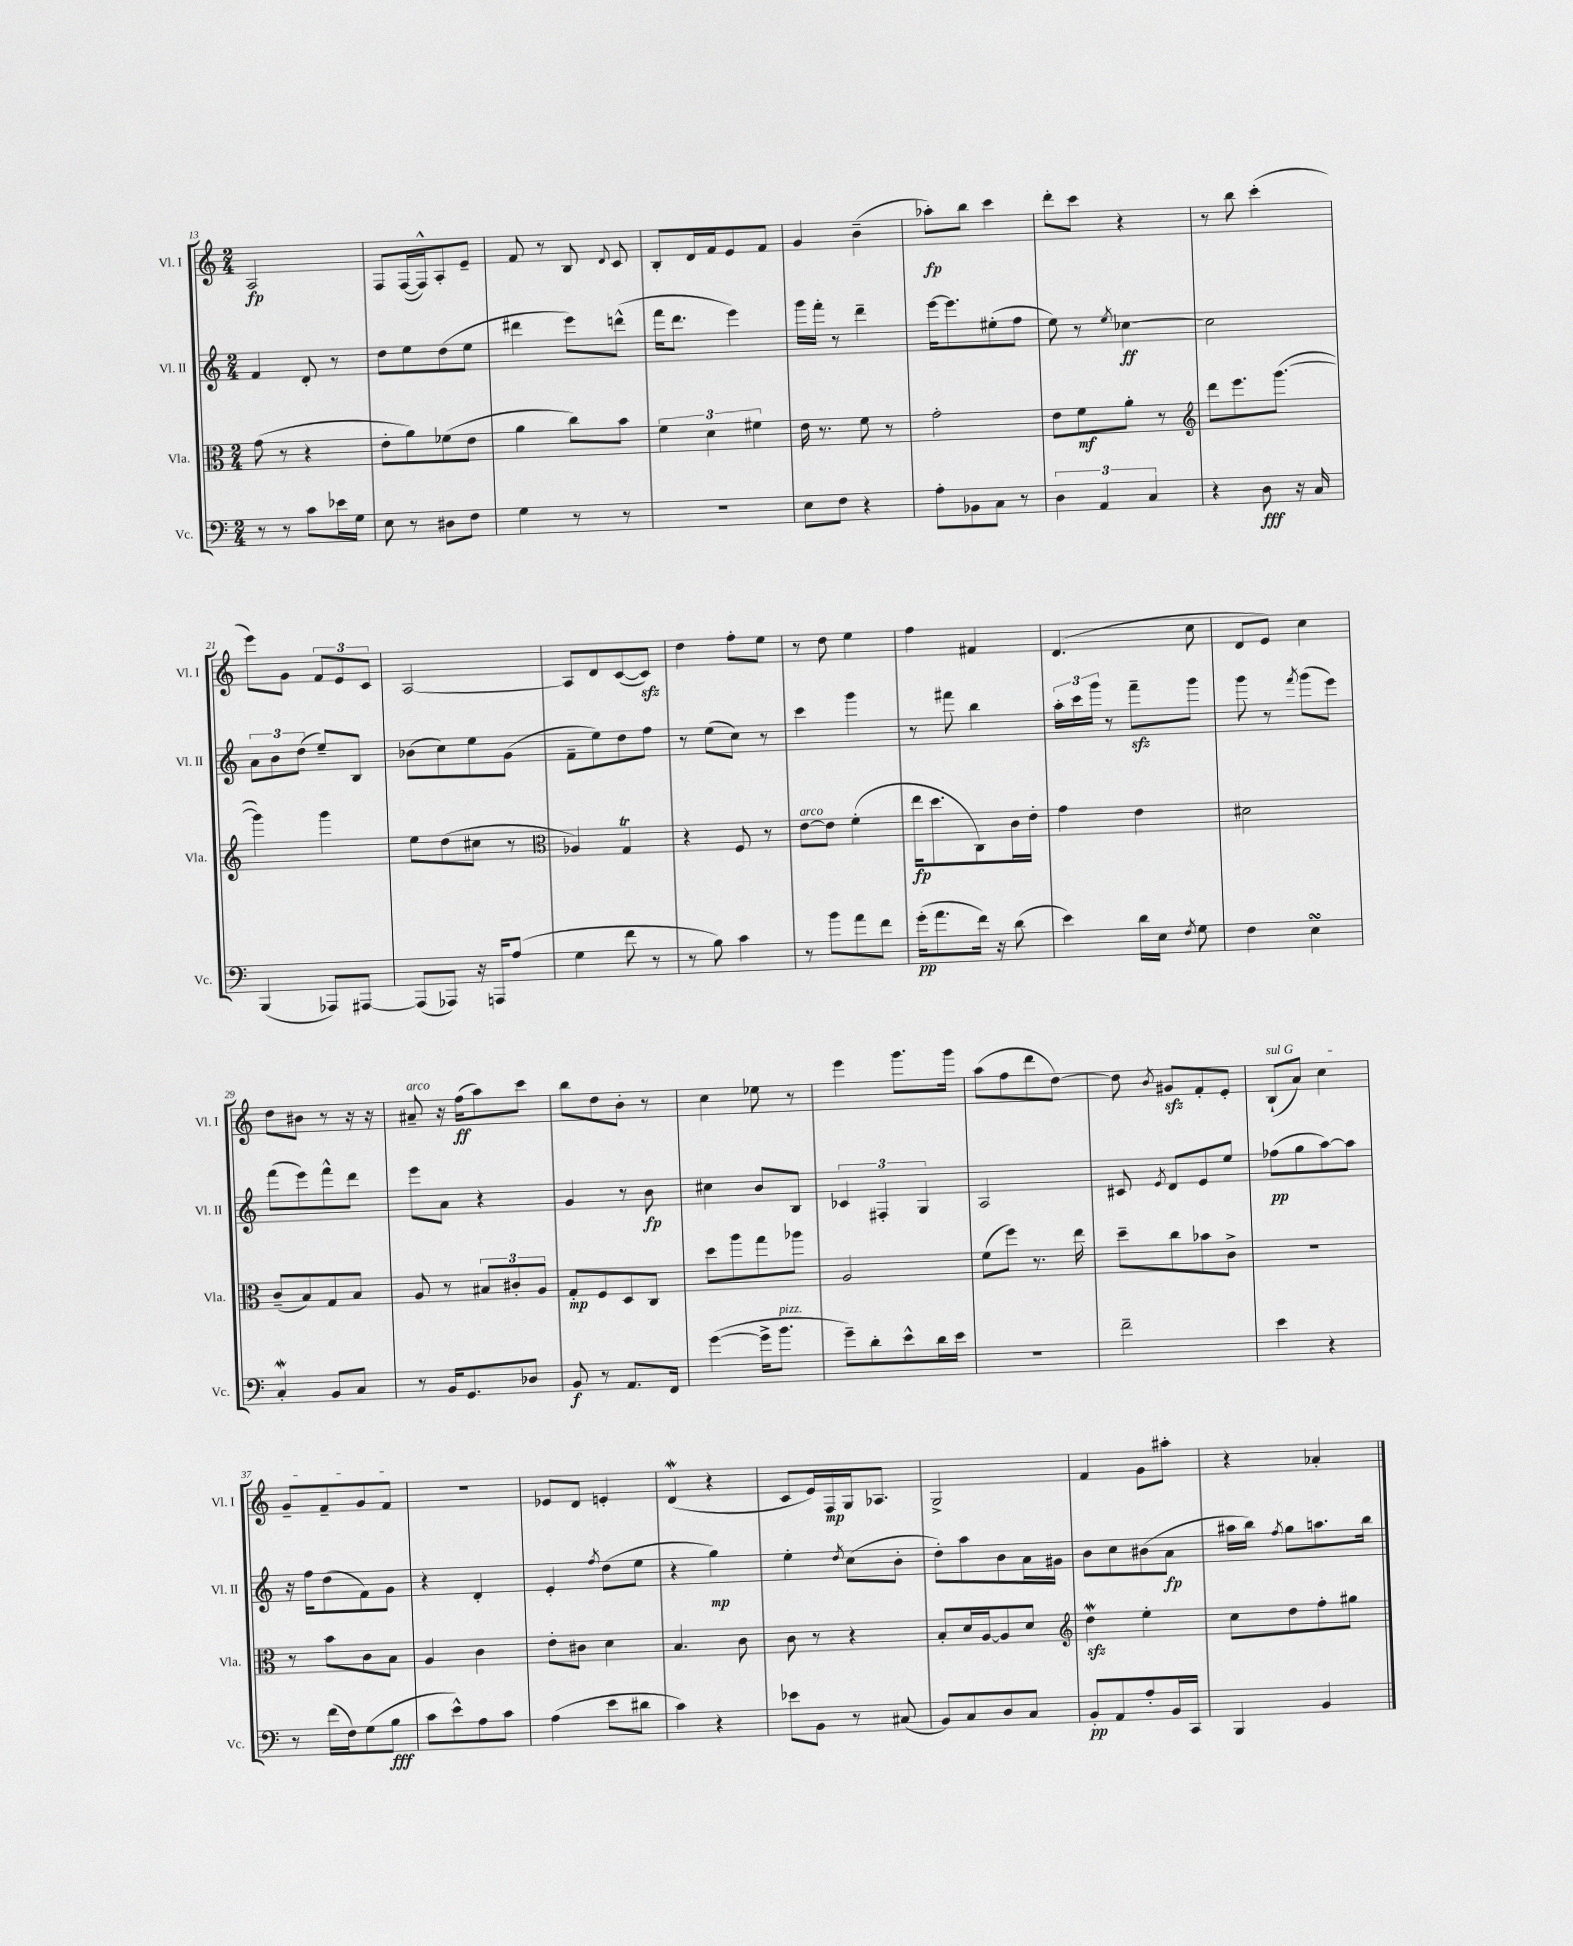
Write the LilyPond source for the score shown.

<<
\new StaffGroup <<
\new Staff = "s0" \with { instrumentName = "Vl. I" shortInstrumentName = "Vl. I" } {
    \clef treble \key c \major \numericTimeSignature \time 2/4
    \autoBeamOff a2\fp |
    f8[ f16~( f16-^) a8-. e'8]-- |
    f'8 r8 b8 \appoggiatura { d'8 } c'8 |
    b8[-. d'16 f'16 e'8 f'8] |
    g'4 b'4--( |
    aes''8[-.\fp) b''8] c'''4 |
    d'''8[-. c'''8] r4 |
    r8 b''8 c'''4-.( |
    e'''8[) g'8] \tuplet 3/2 { f'8[ e'8 c'8] } |
    a2~ |
    a8[ d'8 c'8~( c'8]\sfz) |
    d''4 f''8[-. e''8] |
    r8 d''8 e''4 |
    f''4 fis'4 |
    d'4.( c''8 |
    d'8[ e'8]) c''4 |
    d''8[ bis'8] r8 r16 r16 |
    ais'8--^\markup { \italic "arco" } r16 f''16[\ff( a''8) c'''8] |
    b''8[ d''8 b'8]-. r8 |
    c''4 ees''8 r8 |
    e'''4 g'''8.[ g'''16] |
    a''8[( f''8 d'''8 d''8]~) |
    d''8 \acciaccatura { b'8 } gis'8[\sfz f'8-. e'8]-. |
    \once \override TextSpanner.bound-details.left.text = \markup { \italic "sul G" } b8[-!\startTextSpan( a'8]) c''4 |
    g'8[-- f'8-- g'8 f'8]\stopTextSpan |
    R2 |
    ees'8[ d'8] e'4-. |
    d'4\mordent( r4 |
    c'8[ e'16) f16\mp g16 aes8.] |
    g2-> |
    f'4 g'8[ ais''8]-. |
    r4 aes'4-. \bar "|." |
}
\new Staff = "s1" \with { instrumentName = "Vl. II" shortInstrumentName = "Vl. II" } {
    \clef treble \key c \major \numericTimeSignature \time 2/4
    \autoBeamOff f'4 d'8-. r8 |
    d''8[ e''8 d''8( e''8] |
    dis'''4 e'''8[) d'''8]-^( |
    f'''16[ d'''8.] e'''4) |
    g'''16[ f'''16]-. r8 d'''4-- |
    e'''16[~ e'''8. eis''8-.( f''8] |
    e''8) r8 \acciaccatura { e''8 } ces''4~\ff |
    ces''2 |
    \tuplet 3/2 { a'8[ b'8 d''8]( } e''8[--) b8] |
    bes'8[( c''8) e''8 g'8]( |
    f'8[-- e''8) d''8 f''8] |
    r8 e''8[( c''8]) r8 |
    c'''4 g'''4 |
    r8 fis'''8 b''4 |
    \tuplet 3/2 { a''16[-. c'''16 g'''16] } r8 f'''8[--\sfz g'''8] |
    g'''8 r8 \acciaccatura { f'''8 } g'''8[( e'''8]) |
    f'''8[( e'''8) f'''8-^ d'''8] |
    e'''8[ a'8] r4 |
    g'4 r8 b'8\fp |
    cis''4 b'8[ b8] |
    \tuplet 3/2 { ces'4 fis4-. g4 } |
    a2 |
    cis'8 \acciaccatura { e'8 } d'8[ e'8 e''8] |
    fes''8[\pp( g''8 a''8~) a''8] |
    r16 f''16[ d''8( f'8) g'8] |
    r4 d'4-. |
    e'4-. \acciaccatura { f''8 } d''8[( e''8] |
    r4 g''4\mp) |
    e''4-. \acciaccatura { d''8 } c''8[( b'8]-. |
    d''8[-.) a''8 b'8 a'16 gis'16] |
    b'8[ c''8 bis'8( a'8]\fp |
    ais''16[ b''16]) \acciaccatura { f''8 } g''8[ a''8. b''16] \bar "|." |
}
\new Staff = "s2" \with { instrumentName = "Vla." shortInstrumentName = "Vla." } {
    \clef alto \key c \major \numericTimeSignature \time 2/4
    \autoBeamOff g'8( r8 r4 |
    e'8[-. a'8) fes'8( e'8] |
    a'4 c''8[) b'8] |
    \tuplet 3/2 { f'4 d'4 fis'4 } |
    e'16 r8. f'8 r8 |
    g'2-. |
    e'8[ f'8\mf a'8]-. r8 |
    \clef treble d'''8[ e'''8. g'''8.]~( |
    g'''4) g'''4 |
    e''8[ d''8( cis''8] r8 |
    \clef alto aes4) g4\trill |
    r4 f8 r8 |
    e'8[~^\markup { \italic "arco" } e'8] f'4-.( |
    e''16[\fp d''8. c8) c'16 e'16]-. |
    g'4 e'4 |
    dis'2 |
    c'8[--( b8) g8 b8] |
    a8 r8 \tuplet 3/2 { bis8[ cis'8-. a8] } |
    g8[-.\mp f8 d8 c8] |
    d''8[ a''8 g''8 aes''8] |
    a2 |
    f'8[( f''8]) r8. e''16 |
    d''8[-- c''8 bes'8 c'8]-> |
    R2 |
    r8 b'8[ c'8 b8] |
    a4 c'4 |
    e'8[-. cis'8] d'4 |
    b4. c'8 |
    c'8 r8 r4 |
    b8[-. d'16 a16~ a8 d'8] |
    \clef treble d''4\mordent\sfz e''4-. |
    c''8[ d''8 f''8-. gis''8] \bar "|." |
}
\new Staff = "s3" \with { instrumentName = "Vc." shortInstrumentName = "Vc." } {
    \clef bass \key c \major \numericTimeSignature \time 2/4
    \autoBeamOff r8 r8 c'8[ ees'16 g16] |
    e8 r8 dis8[ f8] |
    g4 r8 r8 |
    R2 |
    e8[ f8] r4 |
    a8[-. bes,8 c8] r8 |
    \tuplet 3/2 { d4 a,4 c4 } |
    r4 d8\fff r16 c16 |
    b,,4( aes,,8[) ais,,8]~ |
    ais,,8[( aes,,8]) r16 a,,16[ a8]( |
    g4 f'8 r8 |
    r8 b8) c'4 |
    r8 b'8[ a'8 f'8] |
    g'16[-.\pp( a'8. f'16]) r16 d'8( |
    e'4) d'16[ e16] \acciaccatura { f8 } g8 |
    f4 e4\turn |
    c4-.\mordent b,8[ c8] |
    r8 b,16[ g,8. des8] |
    b,8\f r8 a,8.[ f,16] |
    g'4~( g'16[-> b'8.]^\markup { \italic "pizz." } |
    g'8[--) d'8-. e'8-^ d'16 e'16] |
    R2 |
    f'2-- |
    e'4 r4 |
    r8 f'16[( f16) g8( b8]\fff |
    c'8[ e'8-^) a8 c'8] |
    a4( e'8[ dis'8] |
    c'4) r4 |
    ees'8[ b,8] r8 cis8( |
    b,8[) c8 d8 c8] |
    b,8[-.\pp a,8 a8-. b,16 c,16] |
    b,,4 b,4 \bar "|." |
}
>>
>>
\layout { \context { \Score currentBarNumber = #13 } }
